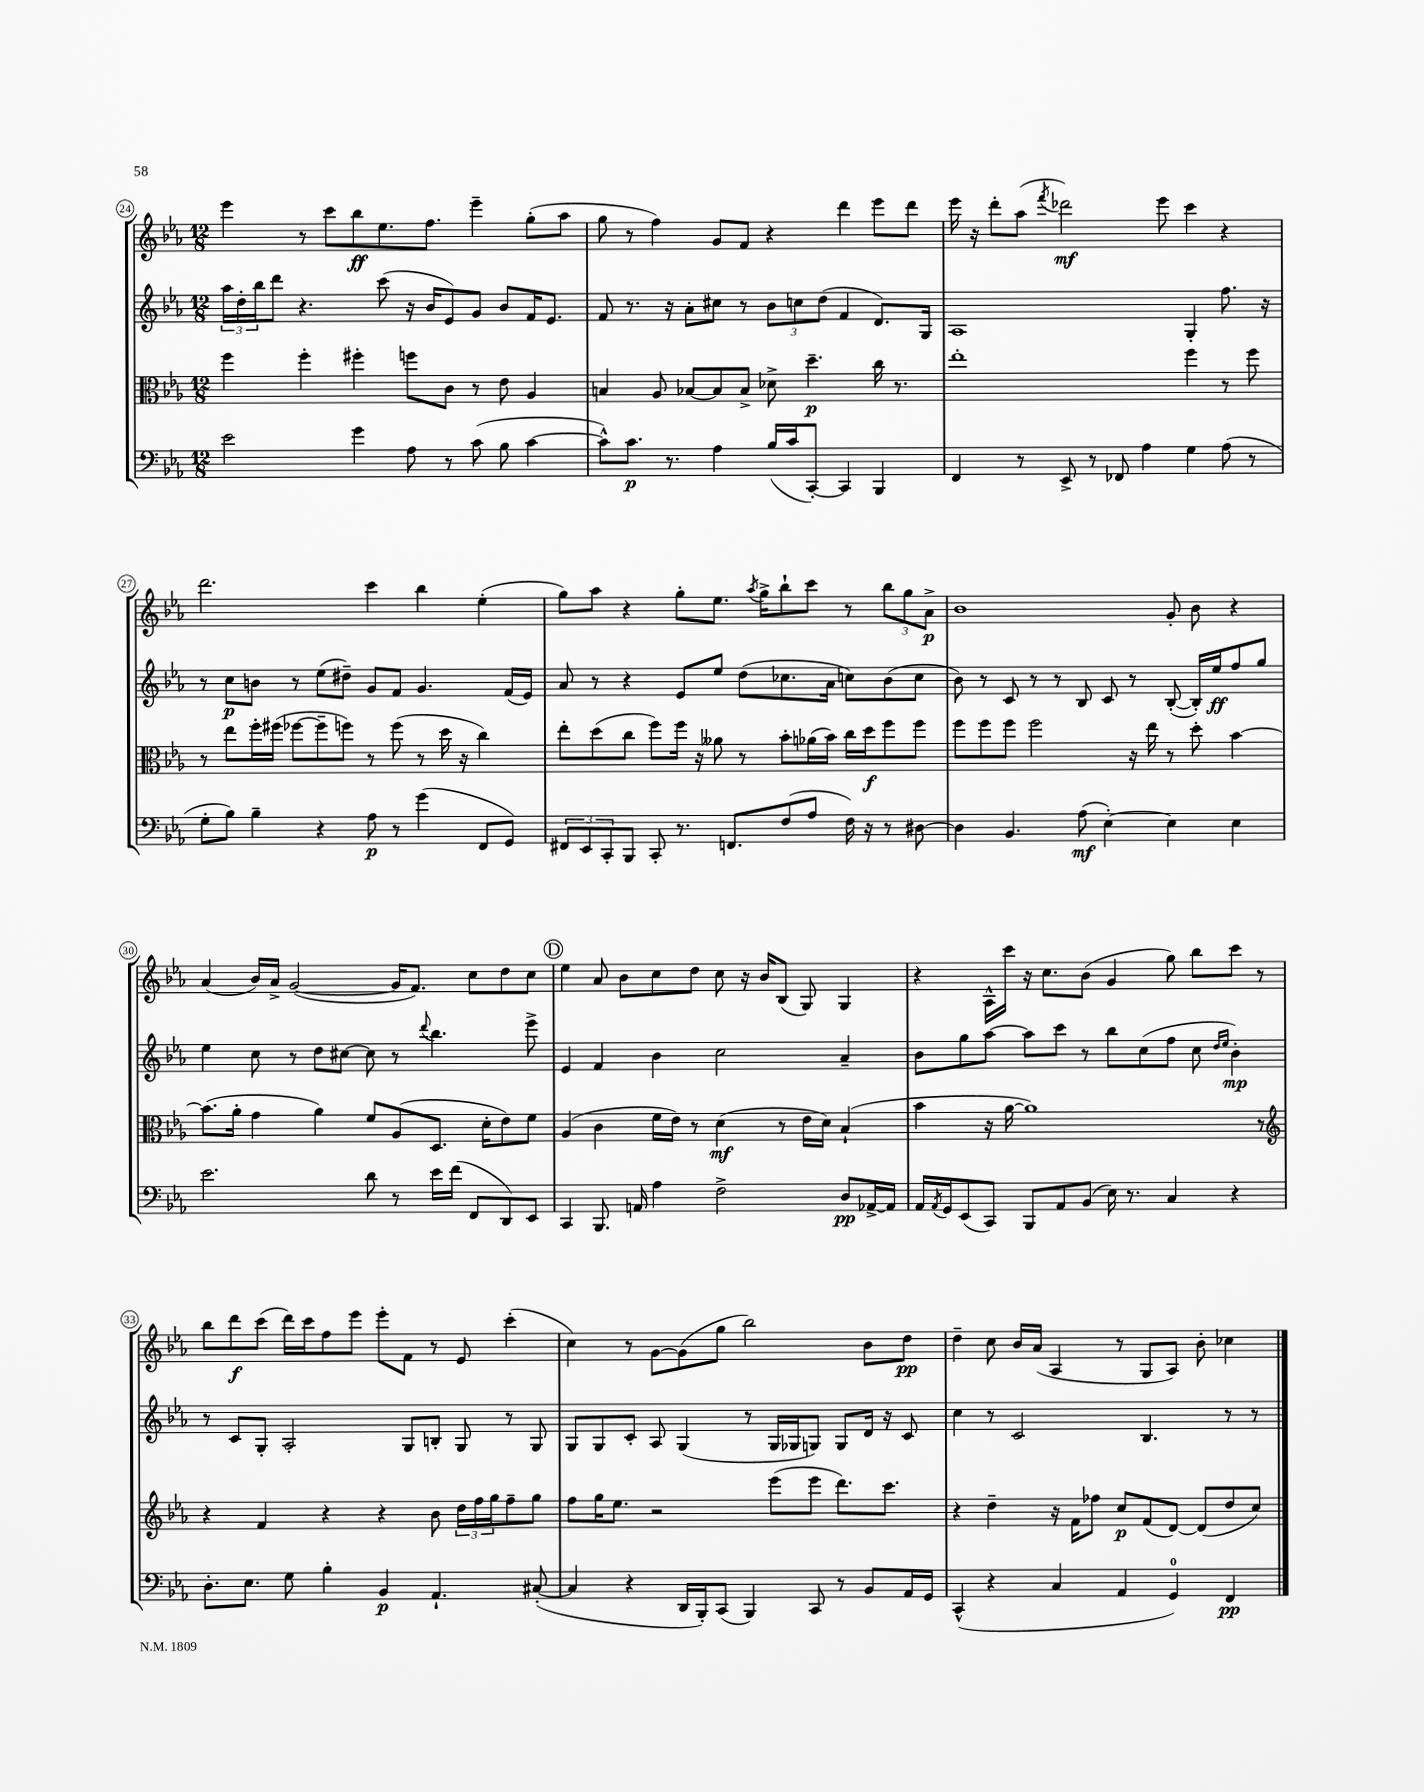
<<
\new StaffGroup <<
\new Staff = "s0" {
    \clef treble \key ees \major \numericTimeSignature \time 12/8
    ees'''4 r8 c'''8 bes''8\ff ees''8. f''8. ees'''4-- g''8-.( aes''8 |
    g''8 r8 f''4) g'8 f'8 r4 d'''4 ees'''8 d'''8 |
    ees'''16 r16 d'''8-. aes''8( \acciaccatura { f'''8 } des'''2\mf) ees'''8 c'''4 r4 |
    d'''2. c'''4 bes''4 ees''4-.( |
    g''8) aes''8 r4 g''8-. ees''8. \acciaccatura { aes''8 } g''16-> bes''8-! c'''8 r8 \tuplet 3/2 { bes''8 g''8 aes'8->\p } |
    bes'1 g'8-. bes'8 r4 |
    aes'4( bes'16) aes'16-> g'2~( g'16 f'8.) c''8 d''8 c''8 |
    \mark \markup { \circle "D" } ees''4 aes'8 bes'8 c''8 d''8 c''8 r16 bes'16 bes8( g8) g4 |
    r4 aes16-^ c'''16 r16 c''8. bes'8( g'4 g''8) bes''8 c'''8 r8 |
    bes''8 d'''8\f c'''8( d'''16) c'''16 f''8 ees'''8 ees'''8-. f'8 r8 ees'8 c'''4-.( |
    c''4) r8 g'8~ g'8( g''8 bes''2) bes'8 d''8\pp |
    d''4-- c''8 bes'16 aes'16( aes4 r8 g8 aes8) bes'8-. ces''4 \bar "|." |
}
\new Staff = "s1" {
    \clef treble \key ees \major \numericTimeSignature \time 12/8
    \tuplet 3/2 { aes''16 d''16-. bes''16 } d'''8 r4. c'''8( r16 bes'16 ees'8) g'8 bes'8 f'16 ees'8. |
    f'8 r8. r16 aes'8-. cis''8 r8 \tuplet 3/2 { bes'8 c''8 d''8( } f'4 d'8.) g16 |
    aes1 g4-. f''8. r16 |
    r8 c''8\p b'8 r8 ees''8( dis''8--) g'8 f'8 g'4. f'16( ees'16) |
    aes'8 r8 r4 ees'8 ees''8 d''8( ces''8. aes'16 c''8) bes'8( c''8 |
    bes'8) r8 c'8 r8 r8 bes8 c'8 r8 bes8~-.( bes16-.) ees''16\ff f''8 g''8 |
    ees''4 c''8 r8 d''8 cis''8~ cis''8 r8 \appoggiatura { d'''8 } bes''4. ees'''8-> |
    \mark \markup { \circle "D" } ees'4 f'4 bes'4 c''2 aes'4-- |
    bes'8 g''8 aes''8~ aes''8 c'''8 r8 bes''8 c''8( f''8 c''8 \grace { d''16 ees''16 } bes'4-.\mp) |
    r8 c'8 g8-. aes2-. g8 b8-. g8 r8 g8 |
    g8 g8 c'8-. aes8 g4( r8 g16 ges16 g8) g8 d'16 r16 c'8 |
    c''4 r8 c'2 bes4. r8 r8 \bar "|." |
}
\new Staff = "s2" {
    \clef alto \key ees \major \numericTimeSignature \time 12/8
    f''4 f''4-. fis''4-. f''8 c'8 r8 ees'8 aes4 |
    b4 aes8 bes8~ bes8 bes8-> des'8-> d''4.--\p c''16 r8. |
    ees''1-. f''4 r8 f''8 |
    r8 ees''8 f''16-. fis''16( fes''8~ fes''8-- f''8) r8 f''8( r8 d''16 r16 c''4) |
    ees''8-. d''8( c''8 f''8) f''16 r16 aeses'8 r8 bes'8-. aes'16( bes'16) c''16 d''16\f f''8 f''8 |
    f''8 f''8 f''8 f''2 r16 ees''16 r8 d''8-. bes'4~ |
    bes'8.( aes'16-. g'4 aes'4) f'8 aes8( d8. d'16-. ees'8) f'8 |
    \mark \markup { \circle "D" } aes4( c'4 f'16 ees'16) r8 d'4\mf( r8 ees'16 d'16) bes4-!( |
    bes'4 r16 aes'16~ aes'1) r8 |
    \clef treble r4 f'4 r4 r4 bes'8 \tuplet 3/2 { d''16 f''16 g''16 } f''8-- g''8 |
    f''8 g''16 ees''8. r2 ees'''8( ees'''8 d'''8.) c'''8. |
    r4 d''4-- r16 f'16 fes''8 c''8\p f'8( d'8~) d'8( d''8 c''8) \bar "|." |
}
\new Staff = "s3" {
    \clef bass \key ees \major \numericTimeSignature \time 12/8
    ees'2 g'4 aes8 r8 c'8( bes8 c'4~ |
    c'8-^) c'8.\p r8. aes4 bes16( c'16 c,8~-.) c,4 bes,,4 |
    f,4 r8 ees,8-> r8 fes,8 aes4 g4 aes8( r8 |
    g8-. bes8) bes4-- r4 aes8\p r8 g'4( f,8 g,8) |
    \tuplet 3/2 { fis,8 ees,8 c,8-. } bes,,8 c,8-. r8. f,8. f8( aes8 f16) r16 r8 dis8~ |
    dis4 bes,4. aes8\mf( ees4~-.) ees4 ees4 |
    ees'2. d'8 r8 ees'16 f'16( f,8 d,8) ees,8 |
    \mark \markup { \circle "D" } c,4 bes,,8. a,16 aes4 f2-> d8\pp aes,16~-> aes,16 |
    aes,16 \acciaccatura { aes,8 } g,16 ees,8( c,8) bes,,8 aes,8 bes,8( ees16) r8. c4 r4 |
    d8.-. ees8. g8 bes4-. bes,4\p aes,4.-! cis8~-.( |
    cis4 r4 d,16 bes,,16-.) c,8( bes,,4) c,8 r8 bes,8 aes,16 g,16 |
    c,4-^( r4 c4 aes,4 g,4-0) f,4\pp \bar "|." |
}
>>
>>
\layout { \context { \Score currentBarNumber = #24 \override BarNumber.stencil = #(make-stencil-circler 0.1 0.3 ly:text-interface::print) } }
